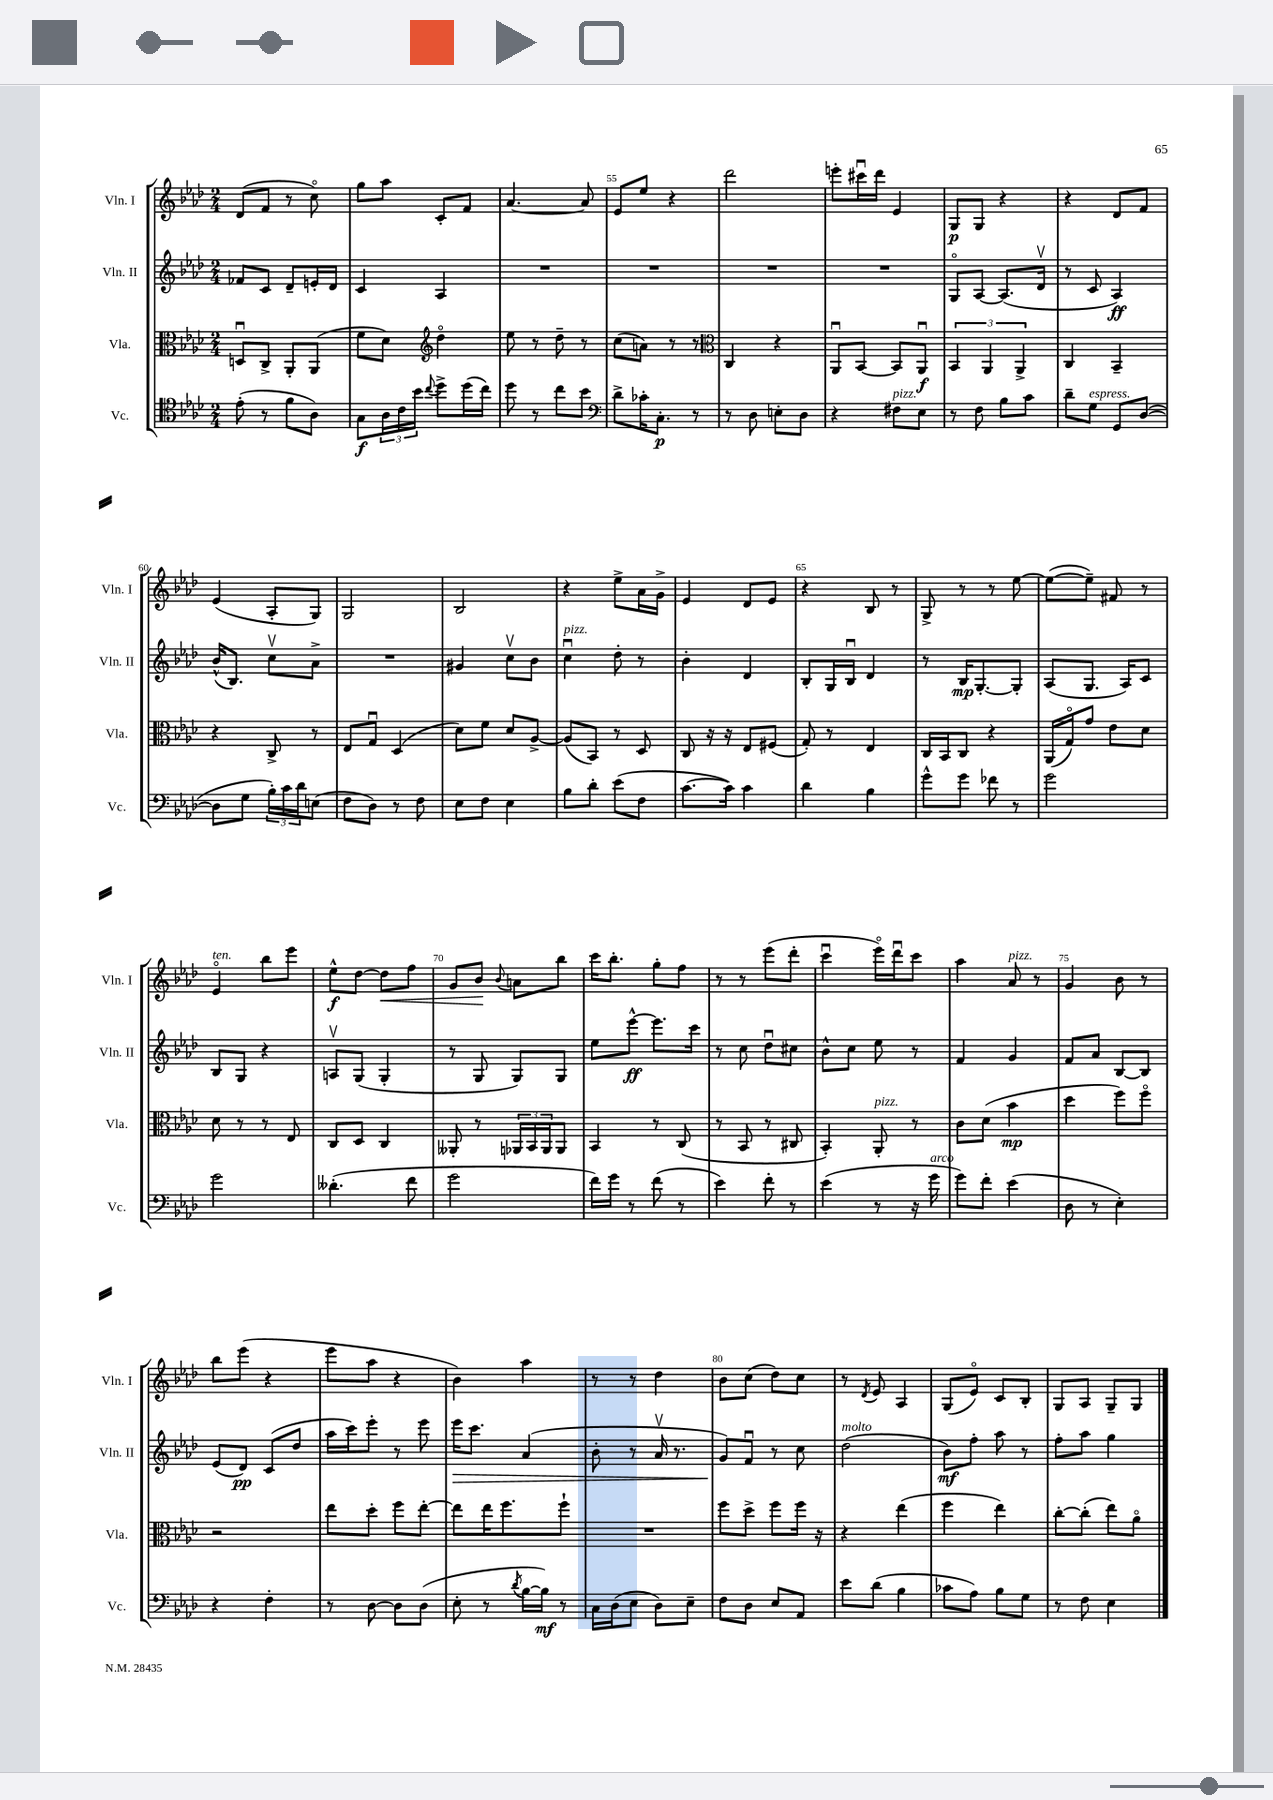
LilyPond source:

<<
\new StaffGroup <<
\new Staff = "s0" \with { instrumentName = "Vln. I" shortInstrumentName = "Vln. I" } {
    \clef treble \key aes \major \numericTimeSignature \time 2/4
    des'8( f'8 r8 c''8\flageolet) |
    g''8 aes''8 c'8-. f'8 |
    aes'4.~ aes'8 |
    ees'8 ees''8 r4 |
    des'''2 |
    e'''8-. cis'''16\downbow des'''16 ees'4 |
    g8\p g8 r4 |
    r4 des'8 f'8 |
    ees'4( aes8-. g8) |
    g2 |
    bes2 |
    r4 ees''8-> aes'16 g'16-> |
    ees'4 des'8 ees'8 |
    r4 bes8 r8 |
    g8-> r8 r8 ees''8~ |
    ees''8~( ees''8--) fis'8 r8 |
    ees'4\flageolet^\markup { \italic "ten." } bes''8 ees'''8 |
    ees''8-^\f des''8~ des''8\< f''8 |
    g'8 bes'8\! \appoggiatura { bes'8 } a'8 bes''8 |
    c'''16 bes''8.-. g''8-. f''8 |
    r8 r8 ees'''8( des'''8-. |
    c'''4\downbow ees'''16\flageolet) des'''16\downbow c'''8 |
    aes''4 aes'8^\markup { \italic "pizz." } r8 |
    g'4 bes'8 r8 |
    bes''8 ees'''8( r4 |
    ees'''8 aes''8 r4 |
    bes'4) aes''4 |
    r8 r8 des''4 |
    bes'8 c''8( des''8) c''8 |
    r8 \acciaccatura { des'8 } ees'8 aes4 |
    g8( ees'8\flageolet) c'8 bes8-. |
    g8 aes8 g8-- g8 \bar "|." |
}
\new Staff = "s1" \with { instrumentName = "Vln. II" shortInstrumentName = "Vln. II" } {
    \clef treble \key aes \major \numericTimeSignature \time 2/4
    fes'8 c'8 des'8-- e'16-. des'16 |
    c'4 aes4 |
    R2 |
    R2 |
    R2 |
    R2 |
    g8\flageolet aes8~ aes8.( des'16\upbow |
    r8 c'8 aes4\ff) |
    bes'16-^( bes8.) c''8\upbow aes'8-> |
    R2 |
    gis'4 c''8\upbow bes'8 |
    c''4\downbow^\markup { \italic "pizz." } des''8-. r8 |
    bes'4-. des'4 |
    bes8-. g16 bes16\downbow des'4 |
    r8 bes16\mp g8.~-. g8-. |
    aes8( g8. aes16) c'8 |
    bes8 g8 r4 |
    a8\upbow g8( g4-. |
    r8 g8 g8) g8 |
    ees''8 ees'''8~-^\ff ees'''8. c'''16 |
    r8 c''8 des''8\downbow cis''8 |
    bes'8-^ c''8 ees''8 r8 |
    f'4 g'4 |
    f'8 aes'8 bes8~ bes8 |
    ees'8( des'8\pp) c'8( des''8 |
    aes''16 c'''16) ees'''8-. r8 ees'''8 |
    ees'''16\> c'''8. aes'4( |
    bes'8-. r8 aes'16\upbow r8. |
    g'8\!) f'8\downbow r8 c''8 |
    des''2^\markup { \italic "molto" }( |
    bes'8\mf) f''8-. aes''8 r8 |
    f''8-. aes''8 g''4 \bar "|." |
}
\new Staff = "s2" \with { instrumentName = "Vla." shortInstrumentName = "Vla." } {
    \clef alto \key aes \major \numericTimeSignature \time 2/4
    d8\downbow c8-> aes,8-. aes,8( |
    f'8 des'8) \clef treble des''4\flageolet |
    ees''8 r8 des''8-- r8 |
    c''8( a'8) r8 r8 |
    \clef alto c4 r4 |
    aes,8\downbow bes,8~ bes,8 aes,8\downbow\f |
    \tuplet 3/2 { bes,4 aes,4 aes,4-> } |
    c4 bes,4-- |
    r4 c8-> r8 |
    ees8 g8\downbow des4( |
    des'8) f'8 des'8 aes8~-> |
    aes8( bes,8) r8 des8 |
    c8 r16 r16 ees8 fis8( |
    g8-.) r8 ees4 |
    c16 bes,16 c8 r4 |
    aes,16( g16\flageolet) g'8 ees'8 des'8 |
    des'8 r8 r8 ees8 |
    c8 des8 c4 |
    aeses,8-. r8 \tuplet 3/2 { aes,16 bes,16 aes,16 } aes,8 |
    bes,4 r8 c8( |
    r8 bes,8 r8 cis8 |
    bes,4-.) aes,8-.^\markup { \italic "pizz." } r8 |
    c'8 des'8( bes'4\mp |
    des''4 f''8) f''8\flageolet |
    r2 |
    ees''8 des''8-. f''8 ees''8~-. |
    ees''8 ees''16 f''8. f''8-! |
    R2 |
    f''8 des''8-> f''8 f''16 r16 |
    r4 ees''4( |
    f''4 ees''4) |
    c''8~-. c''8-.( ees''8) aes'8\flageolet \bar "|." |
}
\new Staff = "s3" \with { instrumentName = "Vc." shortInstrumentName = "Vc." } {
    \clef tenor \key aes \major \numericTimeSignature \time 2/4
    ees'8-.( r8 f'8 aes8) |
    g8\f \tuplet 3/2 { aes16 c'16 bes'16 } \appoggiatura { c''8 } des''8-> des''16( c''16) |
    des''8 r8 c''8 bes'8 |
    \clef bass des'8-> ces'16-. c8.-.\p r8 |
    r8 des8 e8-. des8 |
    r4 fis8^\markup { \italic "pizz." } ees8 |
    r8 f8 bes8 c'8 |
    des'8-- g8^\markup { \italic "espress." } g,8 des8~( |
    des8 g8 \tuplet 3/2 { bes16-.) c'16 des'16 } e8( |
    f8 des8) r8 f8 |
    ees8 f8 ees4 |
    bes8 des'8-. ees'8( f8 |
    c'8.~ c'16) c'4 |
    des'4 bes4 |
    g'8-^ g'8 fes'8 r8 |
    g'2 |
    g'2 |
    deses'4.-.( f'8 |
    g'2 |
    f'16) g'16 r8 f'8( r8 |
    ees'4) f'8-. r8 |
    ees'4( r8 r16 g'16^\markup { \italic "arco" } |
    g'8) f'8-. ees'4( |
    des8 r8 ees4-.) |
    r4 f4-. |
    r8 des8~ des8 des8( |
    ees8-. r8 \acciaccatura { des'8 } bes16~ bes16\mf) r8 |
    c16 des16( ees8 des8) ees8-- |
    f8 des8 ees8 aes,8 |
    ees'8 des'8( bes4 |
    ces'8 aes8) bes8 g8 |
    r8 f8 ees4 \bar "|." |
}
>>
>>
\layout { \context { \Score currentBarNumber = #52 \override BarNumber.break-visibility = ##(#f #t #t) barNumberVisibility = #(every-nth-bar-number-visible 5) } }
